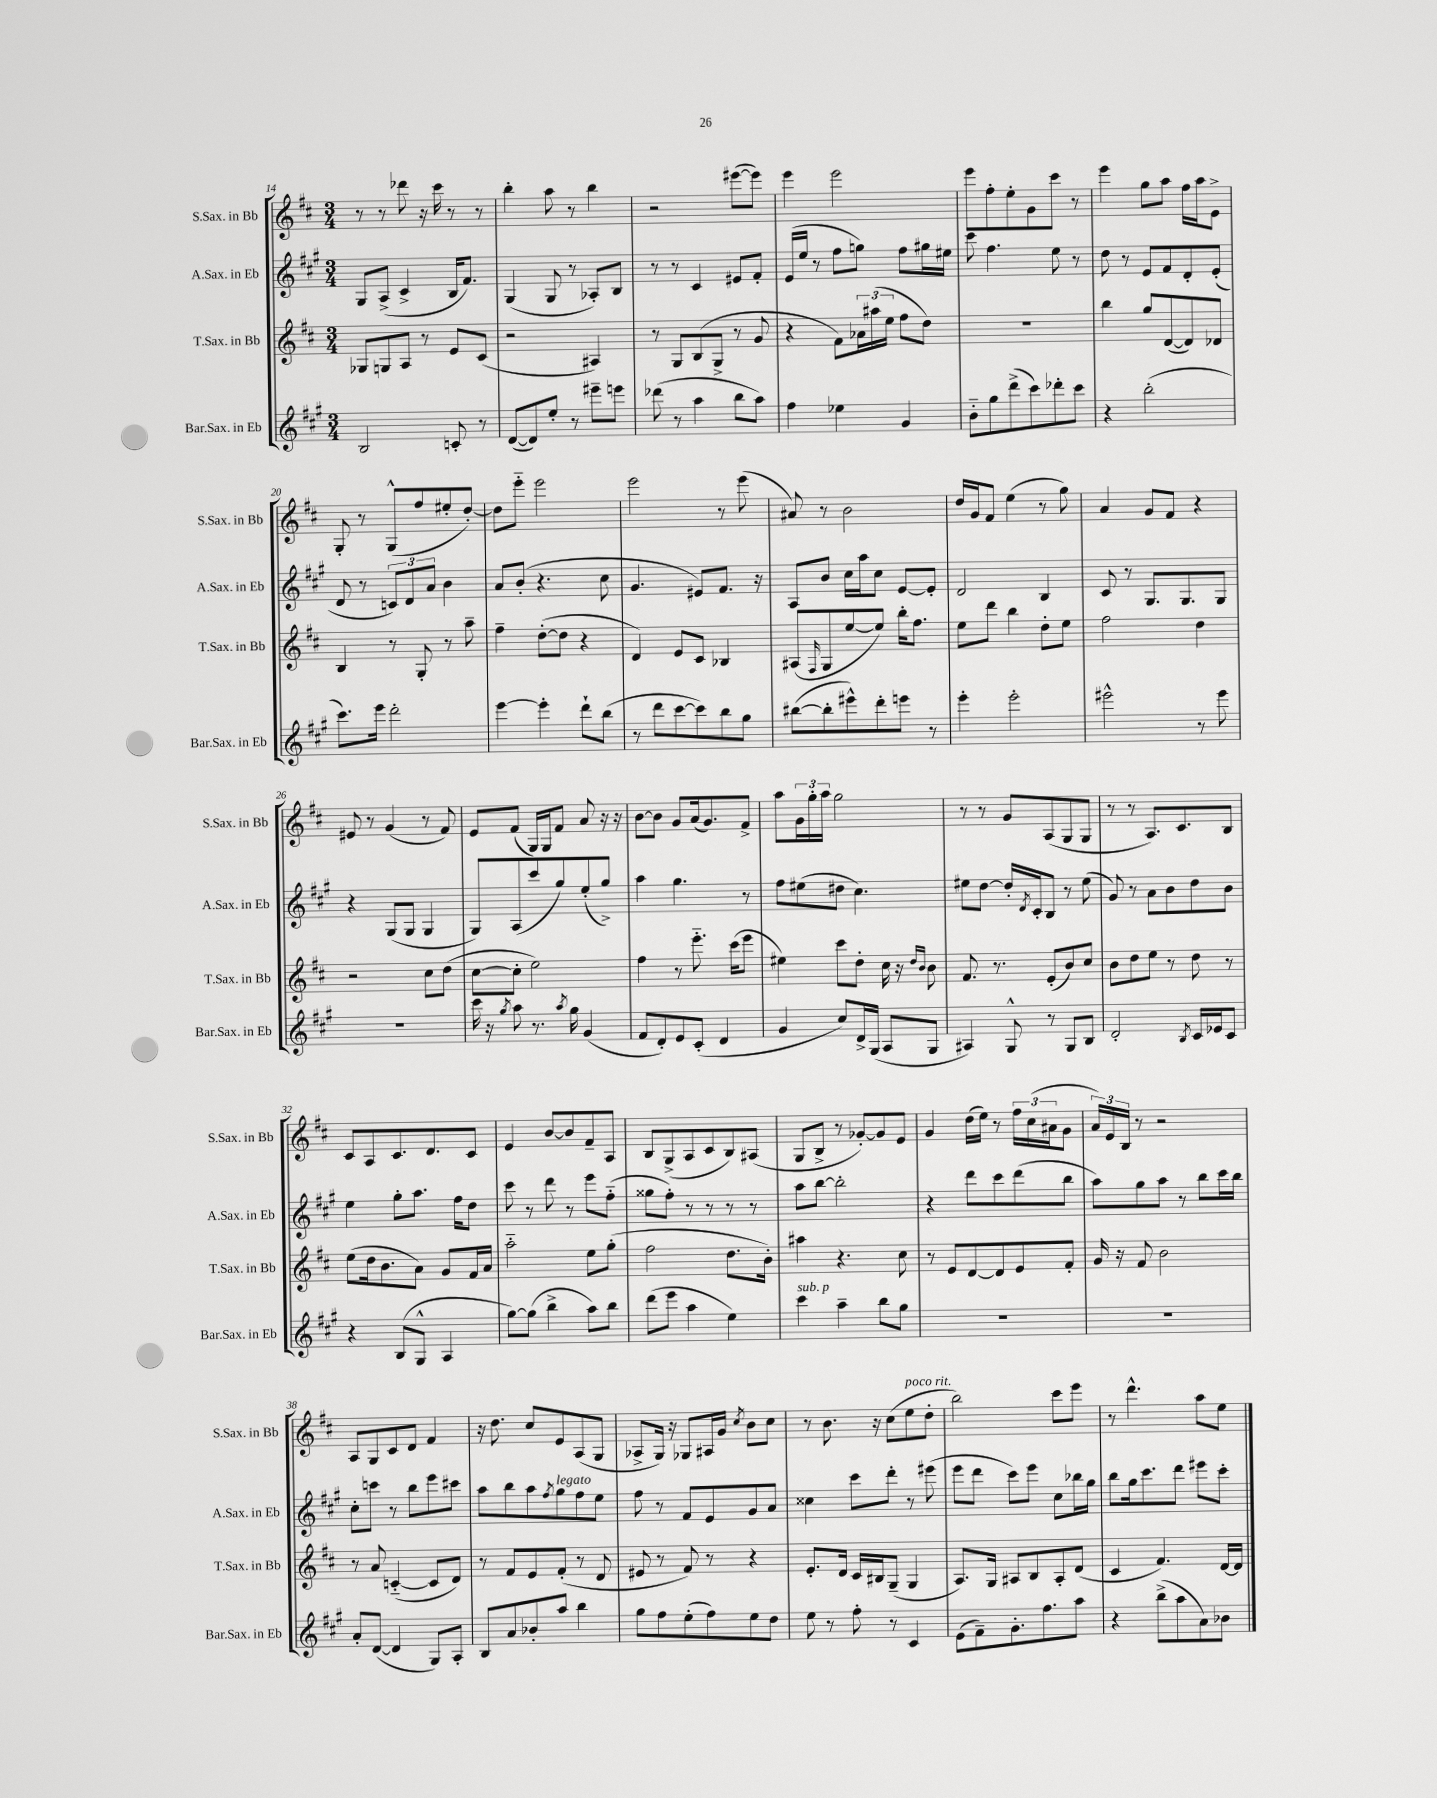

**kern	**kern	**kern	**kern
*part4	*part3	*part2	*part1
*staff4	*staff3	*staff2	*staff1
*I"Bar.Sax. in Eb	*I"T.Sax. in Bb	*I"A.Sax. in Eb	*I"S.Sax. in Bb
*I'Bar.Sax. in Eb	*I'T.Sax. in Bb	*I'A.Sax. in Eb	*I'S.Sax. in Bb
*clefG2	*clefG2	*clefG2	*clefG2
*k[f#c#g#]	*k[f#c#]	*k[f#c#g#]	*k[f#c#]
*M3/4	*M3/4	*M3/4	*M3/4
=14	=14	=14	=14
2B/	8G-X/L	8G#/L	8r
.	8Gn/	(8A^/J	8r
.	8A/J	4c#^/	8ddd-X\
.	8r	.	16r
.	.	.	16ccc#\
8cn'/	8e/L	16B/KL	8r
.	.	8.f#/J)	.
8r	(8c#/J	.	8r
=15	=15	=15	=15
([8d/L	2r	(4G#/	4bb'\
8d/])	.	.	.
8ee'/J	.	8G#/	8aa\
8r	.	8r	8r
8eee#X~\L	4A#X/)	8A-X'/L)	4bb\
8eeen\J	.	8B/J	.
=16	=16	=16	=16
(8ddd-X\	8r	8r	2r
8r	8G/L	8r	.
4aa\	(8B/	4c#/	.
.	8G^/J	.	.
8bb\L	8r	8e#X/L	([8eee#X\L
8aa\J)	8g/	8f#'/J	8eee#\J])
=17	=17	=17	=17
4ff#\	4r	(16e/LL	4eee\
.	.	16ee/JJ	.
.	.	8r	.
4ee-X\	8f#\L)	8ff#\L	2eee\
.	24a-X\L	8ggn\J)	.
.	(24aa#X\	.	.
.	24ee\JJ	.	.
4g#/	8ff#\L	8ff#\L	.
.	8dd\J)	16gg#X\L	.
.	.	16ee#X\JJ	.
=18	=18	=18	=18
8b\L	2.r	8ccc#\	8eee\L
8gg#\	.	4.ff#\	8ff#'\
(8ddd^\	.	.	8ee'\
8ccc#\)	.	.	8g\
8ddd-X'\	.	8ee\	8ccc#\J
8ccc#\J	.	8r	8r
=19	=19	=19	=19
4r	4bb\	8dd\	4eee\
.	.	8r	.
(2bb'\	8gg/L	8e/L	8gg\L
.	([8d/	8f#/	8aa\J
.	8d/])	8d'/	16ff#\LL
.	.	.	16aa\J
.	8d-X/J	(8e'/J	8e^\J
!!LO:LB:g=z
=20	=20	=20	=20
8.ccc#\L)	4B/	8d/	8G'/
.	.	8r	8r
16eee\Jk	.	.	.
2ddd'\	8r	12cn/L)	(8G^^/L
.	.	12d/	.
.	8G'/	.	8ff#/
.	.	12a/J	.
.	8r	4b\	8ee#X'/
.	8aa~\	.	[8dd'/J)
=21	=21	=21	=21
[4eee\	4ff#~\	8a/L	8dd\L]
.	.	(8b'/J	8eee\J
4eee'\]	([8dd'\L	4.r	2eee\
.	8dd\J]	.	.
8ddd`\L	4r	.	.
(8bb\J	.	8cc#\	.
=22	=22	=22	=22
8r	4d/)	4.g#/	2eee\
8ddd\L	.	.	.
[8ccc#\	8e/L	.	.
8ccc#\])	8c#/J	8e#X/L)	.
8bb\	4B-X/	8.f#/J	8r
8gg#\J	.	.	(8eee\
.	.	16r	.
=23	=23	=23	=23
([8bb#X\L	(8A#X/L	8A/L	8a#X/)
.	16qqF#/	.	.
8bb#'\]	8G/	8b/J	8r
8eee#X^^\)	[8ee/	16cc#\LL	2b\
.	.	16aa\J	.
8ddd'\	8ee/J])	8cc#\J	.
8eeen\J	16bb'\KL	[8e/L	.
.	8.ff#\J	.	.
8r	.	8e'/J]	.
=24	=24	=24	=24
4eee'\	8ee\L	2d/	16dd/LL
.	.	.	16g/J
.	8ddd\J	.	8f#/J
2eee'\	4bb\	.	(4ee\
.	8dd'\L	4B/	8r
.	8ee\J	.	8gg\)
=25	=25	=25	=25
2eee#X^^\	2ff#\	8c#/	4a/
.	.	8r	.
.	.	8.G#/L	8g/L
.	.	.	8f#/J
.	.	8.G#/	.
8r	4dd\	.	4r
8eee#\	.	8G#/J	.
!!LO:LB:g=z
=26	=26	=26	=26
2.r	2r	4r	8e#X/
.	.	.	8r
.	.	(8G#/L	(4g/
.	.	8G#/J	.
.	8cc#\L	4G#/	8r
.	(8dd\J	.	8f#/)
=27	=27	=27	=27
16ccc#\	[8cc#\L	8G#/L)	8e/L
16r	.	.	.
8qgg#/	.	.	.
8aa\	8cc#'\J]	(8A/	(8f#/J
8.r	2ee\)	8ccc#/	16G/LL)
.	.	.	16G/J
.	.	8gg#/)	8f#/J
8qaa/	.	.	.
16gg#\	.	.	.
(4g#/	.	(8ee'/	8a/
.	.	8gg#^/J)	16r
.	.	.	16r
=28	=28	=28	=28
8f#/L	4ff#\	4aa\	[8b\L
8d'/)	.	.	8b\J]
8e/	8r	4.gg#\	8g/L
(8c#'/J	8.eee\	.	(16a/k
.	.	.	8.g/)
4d/	.	.	.
.	(16ccc#\KL	.	.
.	8eee\J	8r	8f#^/J
=29	=29	=29	=29
4g#/	4ee#X\)	8ff#\L	8aa\L
.	.	(8ee#X\	24g\L
.	.	.	24gg'\
.	.	.	24aa\JJ
8cc#/L)	8ccc#\L	8dd#X\J	2gg\
16d^/L	8dd'\J	4.cc#\)	.
(16G#/JJ	.	.	.
8A/L	16cc#\	.	.
.	16r	.	.
.	16qqdd/LL	.	.
.	16qqb/JJ	.	.
8G#/J	8b\	.	.
=30	=30	=30	=30
4A#X/)	8.f#/	8ee#X\L	8r
.	.	[8dd\J	8r
.	8.r	.	.
8G#^^/	.	16dd'/LL]	8g/L
.	.	8qd/	.
.	.	16c#'/J	.
8r	(8e'/L	8B/J	(8A/
8G#/L	8b/)	8r	8G/
8B/J	8cc#/J	(8ee#\	8G/J
=31	=31	=31	=31
2d'/	8b\L	8g#/)	8r
.	8dd\	8r	8r
.	8ee\J	8a\L	8.A/L)
.	8r	8b\	.
.	.	.	8.c#/
8qB/	.	.	.
16c#/LL	8dd\	8dd\	.
16e-X/J	.	.	.
8c#/J	8r	8b\J	8B/J
!!LO:LB:g=z
=32	=32	=32	=32
4r	(8ee\L	4ee\	8c#/L
.	16dd\k	.	8A/
.	8.b\	.	.
(8B/L	.	8gg#'\L	8.c#/
8G#^^/J	8a\J)	8.aa\J	.
.	.	.	8.d/
4A/	8g/L	.	.
.	.	16ff#\KL	.
.	16f#/L	8dd\J	8c#/J
.	16a/JJ	.	.
=33	=33	=33	=33
[8gg#\L)	2aa\	8ccc#\	4e/
(8gg#\J]	.	8r	.
4bb^\	.	8ddd\	[8b/L
.	.	8r	8b/]
8aa\L)	8ee\L	8eee\L	8f#~/
8bb\J	(8gg'\J	(8ff#\J	8A/J
=34	=34	=34	=34
(8ddd\L	2ff#\	8gg##X\L	8B/L
8eee\J	.	8ff#'\J)	(8G^/
4aa\	.	8r	8A/
.	.	8r	8c#/
4ee\)	8.dd\L	8r	8B/)
.	.	8r	(8A#X/J
.	16b'\Jk)	.	.
=35	=35	=35	=35
!LO:TX:a:i:t=sub. p	!	!	!
4ccc#\	4aa#X\	8aa\L	8G/L
.	.	[8bb\J	8B^/J
4aa~\	4.r	2bb'\]	8r
.	.	.	[8g-X'/L)
8bb\L	.	.	8g-/]
8gg#\J	8cc#\	.	8e/J
=36	=36	=36	=36
2.r	8r	4r	4g/
.	8e/L	.	.
.	[8d/	8ddd\L	(16dd\LL
.	.	.	16ee\JJ)
.	8d/]	8ccc#\	8r
.	8e/	(8ddd\	24ff#\LL
.	.	.	(24cc#\
.	.	.	24a#X\J
.	8f#'/J	8bb\J	8g\J
=37	=37	=37	=37
2.r	16g/	8aa\L)	24a/LL)
.	.	.	24e/
.	16r	.	.
.	.	.	24B/JJ
.	8f#/	8gg#\	8r
.	2b\	8aa\J	2r
.	.	8r	.
.	.	8bb\L	.
.	.	16ccc#\L	.
.	.	16bb\JJ	.
!!LO:LB:g=z
=38	=38	=38	=38
8a'/L	8r	8cc#'\L	8A/L
([8d/J	8a/	8cccn\J	8G/
4d/]	([4cn/	8r	8c#/
.	.	8bb\L	8d/J
8G#/L)	8c/L]	8eee\	4f#/
8A'/J	8d/J)	8ccc#X\J	.
=39	=39	=39	=39
8B/L	8r	8aa\L	16r
.	.	.	8.dd\
8a/	8f#/L	8bb\	.
8b-X'/	8e/	8aa\	8cc#/L
.	.	8qff#/	.
!	!	!LO:TX:a:i:t=legato	!
8aa/J	(8f#'/J	8gg#\	8e/
4bb\	8r	8ff#\	(8A/
.	8d/	8ee\J	8G/J
=40	=40	=40	=40
8gg#\L	8e#X/	8ff#\	8A-X^/L
8ff#\	8r	8r	16G/Jk)
.	.	.	16r
(8ee'\	8f#/)	8f#/L	8G-X/L
8ff#\)	8r	8e/	16A#X/L
.	.	.	16g/JJ
.	.	.	8qcc#/
8ee\	4r	8g#/	8b\L
8dd\J	.	8a/J	8cc#\J
=41	=41	=41	=41
8ee\	8.e'/L	4cc##X\	8r
8r	.	.	8.b\
.	16d/Jk	.	.
8ff#'\	16c#/LL	8ccc#\L	.
.	16B#X/J	.	16r
8r	(8G~/J	8ddd'\J	(8cc#\L
!	!	!	!LO:TX:a:i:t=poco rit.
4c#/	4G/	8r	8ee\
.	.	(8eee#X\	8dd'\J
=42	=42	=42	=42
(8e\L	8.A/L)	8eee\L	2bb\)
8f#~\)	.	8ddd\J	.
.	16G/Jk	.	.
8.g#'\	8A#X/L	8ccc#\L)	.
.	8B/	8eee\J	.
8.ff#\	.	.	.
.	8A#'/	8cc#\L	8ccc#\L
8aa\J	(8d/J	16bb-X\L	8eee\J
.	.	16gg#\JJ	.
=43	=43	=43	=43
4r	4c#/	8bb\L	8r
.	.	16gg#\k	4.ddd^^\
.	.	8.ccc#\	.
(8bb^\L	4.f#/)	.	.
8aa\	.	8ddd\J	.
8a\)	.	8eee#X\L	8aa\L
8b-X\J	[16d/LL	8ccc#'\J	8ee\J
.	16d/JJ]	.	.
==	==	==	==
*-	*-	*-	*-
